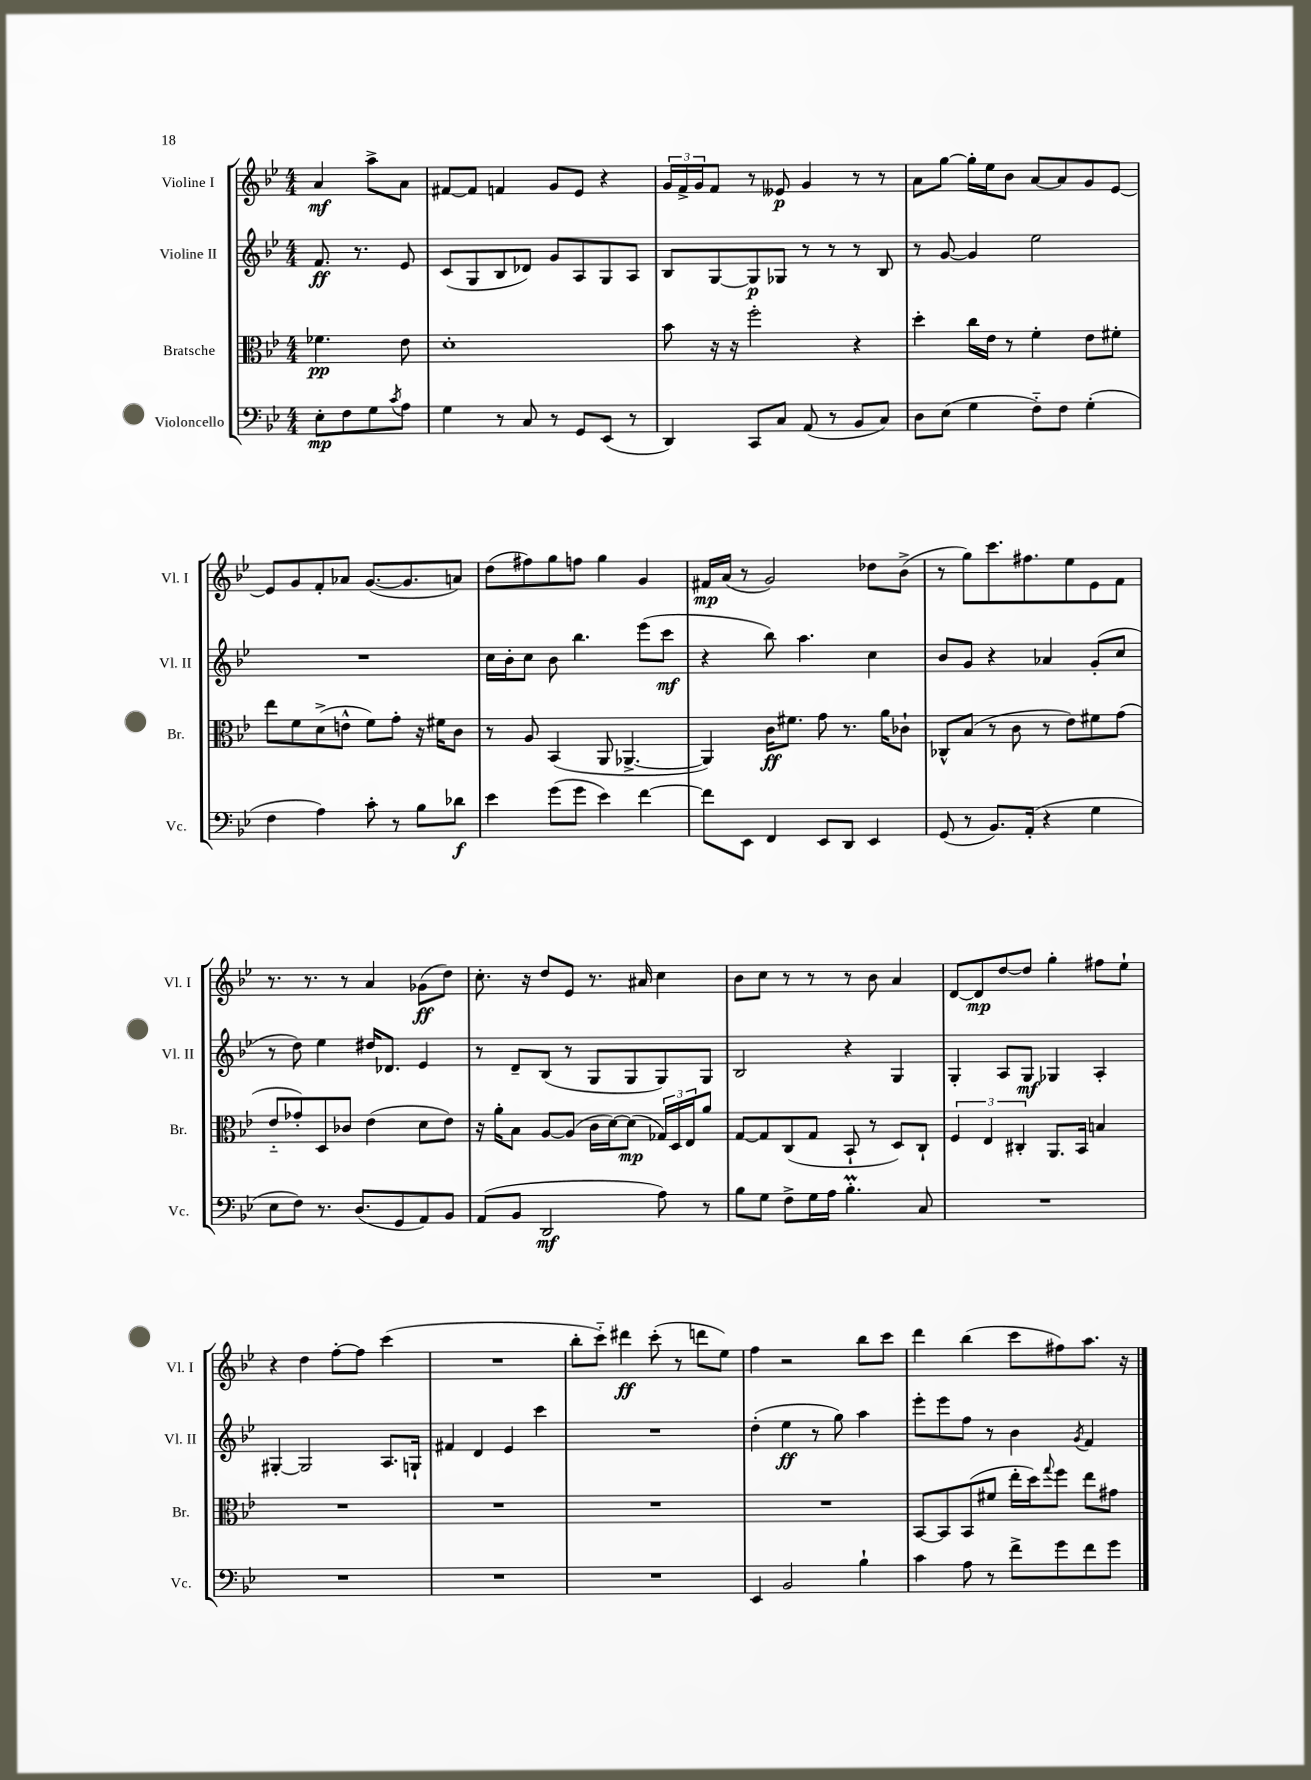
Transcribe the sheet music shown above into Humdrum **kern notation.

**kern	**kern	**kern	**kern
*staff4	*staff3	*staff2	*staff1
*clefF4	*clefC3	*clefG2	*clefG2
*k[b-e-]	*k[b-e-]	*k[b-e-]	*k[b-e-]
*M4/4	*M4/4	*M4/4	*M4/4
8E-'	4.f-	8.f	4a
8F	.	.	.
.	.	8.r	.
8G	.	.	8aa^
8qc	.	.	.
8A	8e-	8e-	8a
=	=	=	=
4G	1d'	(8c	[8f#
.	.	8G	8f#]
8r	.	8B-	4f
8C	.	8d-)	.
8r	.	8g	8g
8GG	.	8A	8e-
(8EE-	.	8G	4r
8r	.	8A	.
=	=	=	=
4DD)	8b-	8B-	24g
.	.	.	24f^
.	.	.	24g
.	16r	[8G	8f
.	16r	.	.
8CC	2ff'	8G]	8r
8C	.	8G-	8e--
(8AA	.	8r	4g
8r	.	8r	.
8BB-	4r	8r	8r
8C)	.	8B-	8r
=	=	=	=
8D	4dd'	8r	8a
(8E-	.	[8g	[8gg
4G	16cc	4g]	16gg']
.	16e-	.	16ee-
.	8r	.	8b-
8F'~)	4f'	2ee-	[8a
8F	.	.	8a]
(4G'	8e-	.	8g
.	8f#'	.	[8e-
=	=	=	=
4F	8ee-	1r	8e-]
.	8f	.	8g
4A)	(8d^	.	8f'
.	8e^^	.	8a-
8c'	8f)	.	([8.g
8r	8g'	.	.
.	.	.	8.g]
8B-	16r	.	.
.	16f#	.	.
8d-	8c	.	8a)
=	=	=	=
4e-	8r	16cc	(8dd
.	.	16b-'	.
.	8A	8cc	8ff#)
(8g	(4BB-	8b-	8gg
8g	.	4.bb-	8ff
4e-)	8AA	.	4gg
.	[4.AA-^	.	.
[4f	.	(8eee-	4g
.	.	8ccc	.
=	=	=	=
8f]	4AA-])	4r	16f#
.	.	.	(16a
8EE-	.	.	8r
4FF	16c	8bb-)	2g)
.	8.f#	.	.
.	.	4.aa	.
8EE-	8g	.	.
8DD	8.r	.	.
4EE-	.	4cc	8dd-
.	16a	.	.
.	8c-`	.	(8b-^
=	=	=	=
(8GG	8C-^^	8b-	8r
8r	(8B-	8g	8gg)
8.BB-)	8r	4r	8.ccc
.	8c	.	.
(16AA'	.	.	8.ff#
4r	8r	4a-	.
.	8e-)	.	8ee-
4G	8f#	(8g'	8e-
.	(8g	8cc	8f
=	=	=	=
8E-	8e-'~	8r	8.r
8F)	8g-')	8dd)	.
.	.	.	8.r
8.r	8D	4ee-	.
.	8c-	.	8r
(8.D	.	.	.
.	(4e-	16dd#	4a
.	.	8.d-	.
8GG	.	.	.
8AA)	8d	4e-	(8g-
8BB-	8e-)	.	8dd)
=	=	=	=
(8AA	16r	8r	8.cc'
.	16a'	.	.
8BB-	8B-	8d~	.
.	.	.	16r
2DD	[8A	(8B-	8dd
.	(8A]	8r	8e-
.	16c	8G	8.r
.	[16d)	.	.
.	(8d]	8G	.
.	.	.	16a#
8A)	24G-)	8G)	4cc
.	24D	.	.
.	24E-	.	.
8r	8a	8G	.
=	=	=	=
8B-	[8G	2B-	8b-
8G	8G]	.	8cc
8F^	(8C	.	8r
16G	8G	.	8r
16A	.	.	.
4.B-'	8BB-`	4r	8r
.	8r	.	8b-
.	8D)	4G	4a
8C	8C`	.	.
=	=	=	=
1r	6F	4G'	[8d
.	.	.	8d]
.	6E-	.	.
.	.	8A	[8dd
.	6C#'	.	.
.	.	8G	8dd]
.	8.AA	4G-	4gg'
.	16BB-	.	.
.	4B	4A'	8ff#
.	.	.	8ee-`
=	=	=	=
1r	1r	[4G#'	4r
.	.	2G#]	4dd
.	.	.	[8ff'
.	.	.	8ff]
.	.	8.A	(4ccc
.	.	16G`	.
=	=	=	=
1r	1r	4f#	1r
.	.	4d	.
.	.	4e-	.
.	.	4ccc	.
=	=	=	=
1r	1r	1r	8bb-'
.	.	.	8ccc'~)
.	.	.	4ddd#
.	.	.	(8ccc'
.	.	.	8r
.	.	.	8ddd
.	.	.	8ee-)
=	=	=	=
4EE-	1r	(4dd'	4ff
2BB-	.	4ee-	2r
.	.	8r	.
.	.	8gg)	.
4B-`	.	4aa	8bb-
.	.	.	8ccc
=	=	=	=
4c	[8BB-	8eee-'	4ddd
.	8BB-]	8eee-	.
8A	(8BB-	8ff	(4bb-
8r	8f#	8r	.
8f^	16ee-'	4b-	8ccc
.	16dd)	.	.
.	8qqgg	.	.
8g	8ff	.	8ff#)
.	.	8qg	.
8f	8ee-	4f	8.aa
8g	8g#	.	.
.	.	.	16r
==	==	==	==
*-	*-	*-	*-
